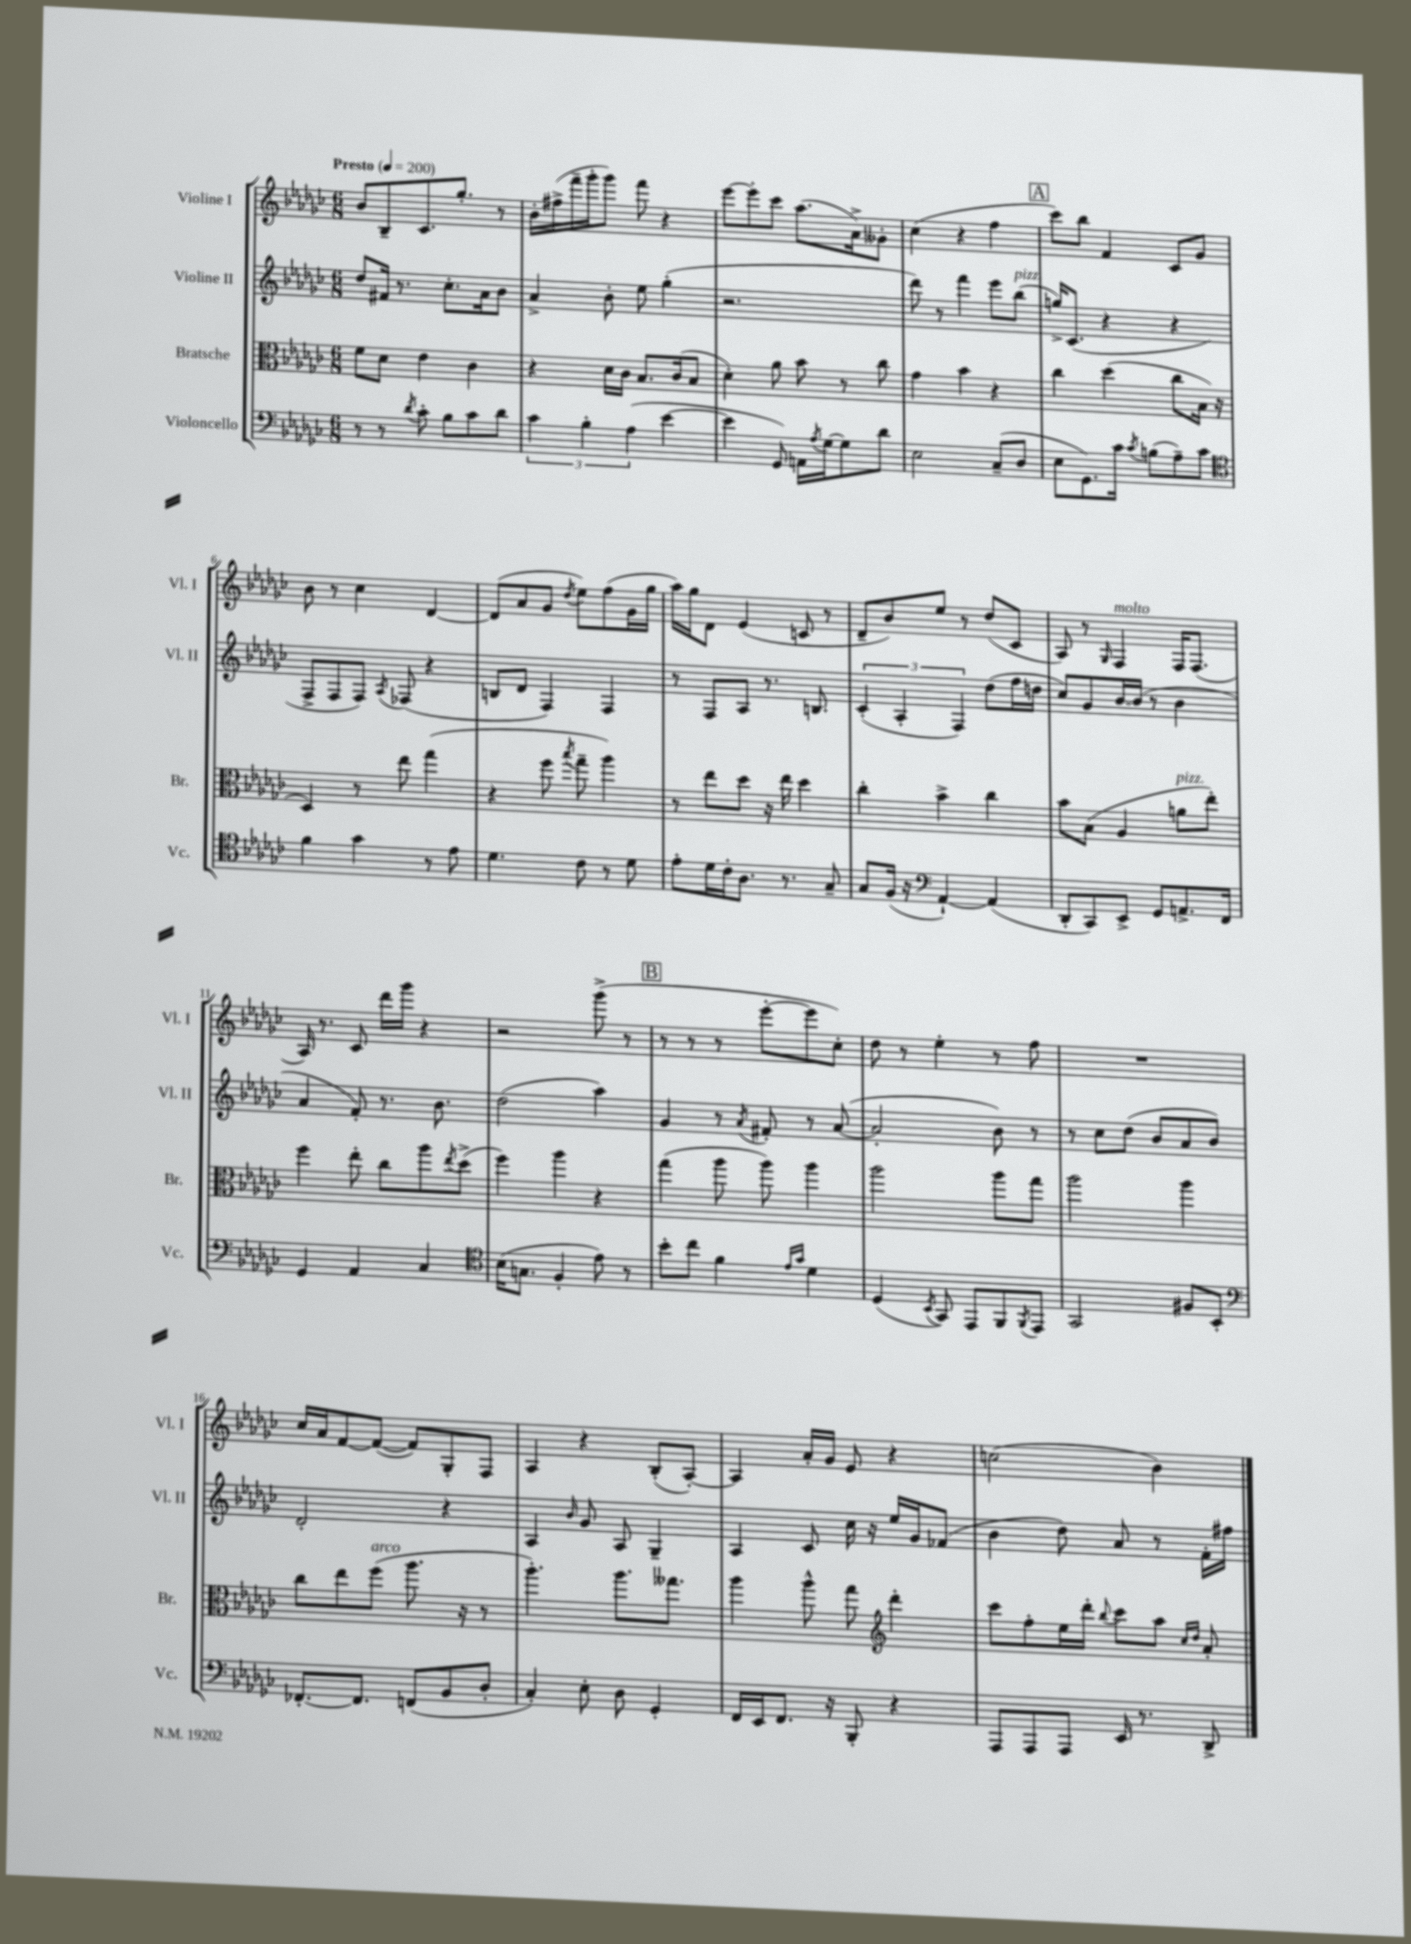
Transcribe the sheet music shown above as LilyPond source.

<<
\new StaffGroup <<
\new Staff = "s0" \with { instrumentName = "Violine I" shortInstrumentName = "Vl. I" } {
    \clef treble \key ges \major \numericTimeSignature \time 6/8 \tempo "Presto" 4 = 200
    bes'8 bes8-- ces'8. ges''8.-. r8 |
    bes'16-. fis''16->( f'''16-- ges'''16-. ges'''8) f'''8 r4 |
    ees'''8~ ees'''8-. ces'''8 aes''8.( aes'16->) geses'8-. |
    ces''4( r4 f''4 |
    \mark \markup { \box "A" } ces'''8) bes''8 f'4 ces'8 ges'8 |
    bes'8 r8 ces''4 des'4~ |
    des'8( aes'8 ges'8 \acciaccatura { des''8 } ees''8) f''8( ges'16 ges''16 |
    aes''16) ges''16 des'8 ees'4( c'8 r8 |
    des'8-- bes'8) ees''8 r8 des''8( ces'8 |
    aes8) r8 \grace { ges16 } f4^\markup { \italic "molto" } f16 f8.( |
    aes16) r8. ces'8 des'''16 ges'''16 r4 |
    r2 ges'''8->( r8 |
    \mark \markup { \box "B" } r8 r8 r8 ees'''8~-. ees'''8 ces''8-.) |
    des''8 r8 ees''4-. r8 f''8 |
    R2. |
    ces''16 aes'16 f'8~ f'8~( f'8) ges8-. f8 |
    aes4 r4 bes8-.( aes8~-.) |
    aes4 aes'16-. ges'16 ees'8 r4 |
    c''2( bes'4) \bar "|." |
}
\new Staff = "s1" \with { instrumentName = "Violine II" shortInstrumentName = "Vl. II" } {
    \clef treble \key ges \major \numericTimeSignature \time 6/8
    des''8 fis'16 r8. ces''8.-. aes'16 bes'8 |
    aes'4-> bes'8-. ees''8 ges''4-.( |
    r2. |
    des'''8) r8 f'''4 ees'''8 bes''8^\markup { \italic "pizz." }( |
    \mark \markup { \box "A" } g''16->) ces'8.( r4 r4 |
    f8-> f8 f8) \acciaccatura { aes8 } fes8( r4 |
    b8 des'8 f4) f4 |
    r8 f8 aes8 r8. b8. |
    \tuplet 3/2 { ces'4-.( aes4-. f4) } des''8( f''16 d''16 |
    ces''8) ges'8 bes'16~ bes'16( r8 bes'4 |
    aes'4 f'8-.) r8. bes'8. |
    des''2( aes''4) |
    \mark \markup { \box "B" } ges'4 r8 \acciaccatura { aes'8 } fis'8-. r8 aes'8~( |
    aes'2-. bes'8) r8 |
    r8 ces''8 des''8( bes'8 aes'8 bes'8) |
    des'2-. r4 |
    aes4 \grace { bes'16 } ges'8 aes8 ges4-- |
    aes4 ces'8 ces''16 r16 ees''16 ges'16 fes'8( |
    bes'4 des''8) aes'8 r8 f'16-. fis''16 \bar "|." |
}
\new Staff = "s2" \with { instrumentName = "Bratsche" shortInstrumentName = "Br." } {
    \clef alto \key ges \major \numericTimeSignature \time 6/8
    f'8 des'8 ees'4 ces'4 |
    r4 des'16 ces'16 bes8. ces'16( bes8 |
    des'4-.) aes'8 bes'8 r8 ces''8 |
    ges'4 bes'4 r4 |
    \mark \markup { \box "A" } ces''4 des''4( ces''8 bes16 r16 |
    des4) r8 ees''8 ges''4( |
    r4 f''8 \acciaccatura { bes''8 } ges''8-- aes''4) |
    r8 ees''8 des''8 r16 ees''16 des''4 |
    ces''4-. bes'4-> ces''4 |
    bes'8 bes8( aes4 a'8^\markup { \italic "pizz." } ees''8-.) |
    f''4 ees''8-. ces''8 aes''8 \acciaccatura { ees''8 } des''8->( |
    f''4) aes''4 r4 |
    \mark \markup { \box "B" } ges''4( aes''8 aes''8) aes''4 |
    aes''2 aes''8 ges''8 |
    aes''2 aes''4 |
    ces''8 ees''8 f''8^\markup { \italic "arco" }( aes''8. r16 r8 |
    aes''4.-.) aes''8. geses''8. |
    aes''4 aes''8-^ ges''8 \clef treble des'''4-. |
    ces'''8 f''8-. ees''16 des'''16-. \appoggiatura { bes''8 } ces'''8 aes''8 \grace { ces''16 des''16 } aes'8-. \bar "|." |
}
\new Staff = "s3" \with { instrumentName = "Violoncello" shortInstrumentName = "Vc." } {
    \clef bass \key ges \major \numericTimeSignature \time 6/8
    r8 r8 \acciaccatura { des'8 } ces'8-. bes8 ces'8 des'8 |
    \tuplet 3/2 { ces'4 bes4-. aes4( } ees'4~ |
    ees'4 ges,8) a,16 \acciaccatura { aes8 } ges16~ ges8 des'8 |
    ees2 ces8--( des8 |
    \mark \markup { \box "A" } ees8 ges,8.) ces'16 \acciaccatura { ces'8 } b8( aes8--) ces'8 |
    \clef tenor f'4 ges'4 r8 ees'8 |
    des'4. ces'8 r8 des'8 |
    ees'8-. des'16 ces'16-. aes8. r8. ges8-- |
    ges8 f16( r16 \clef bass aes,4~-!) aes,4( |
    des,8-. ces,8) ees,8-> ges,8 a,8.-> f,16 |
    ges,4 aes,4 ces4 |
    \clef tenor bes16( g8. f4-. ees'8) r8 |
    \mark \markup { \box "B" } bes'8-. ces''8 f'4 \grace { ees'16 ges'16 } des'4 |
    des4( \acciaccatura { bes,8 } ges,8) ees,8 f,8 \acciaccatura { f,8 } ees,8 |
    ges,2 fis8 bes,8-. |
    \clef bass fes,8.~-. fes,8. f,8( bes,8 des8-. |
    ces4-.) ees8-. des8 ges,4-. |
    f,16 ees,16 f,8. r16 bes,,8-. r4 |
    aes,,8 aes,,8 aes,,8 ees,16 r8. des,8-> \bar "|." |
}
>>
>>
